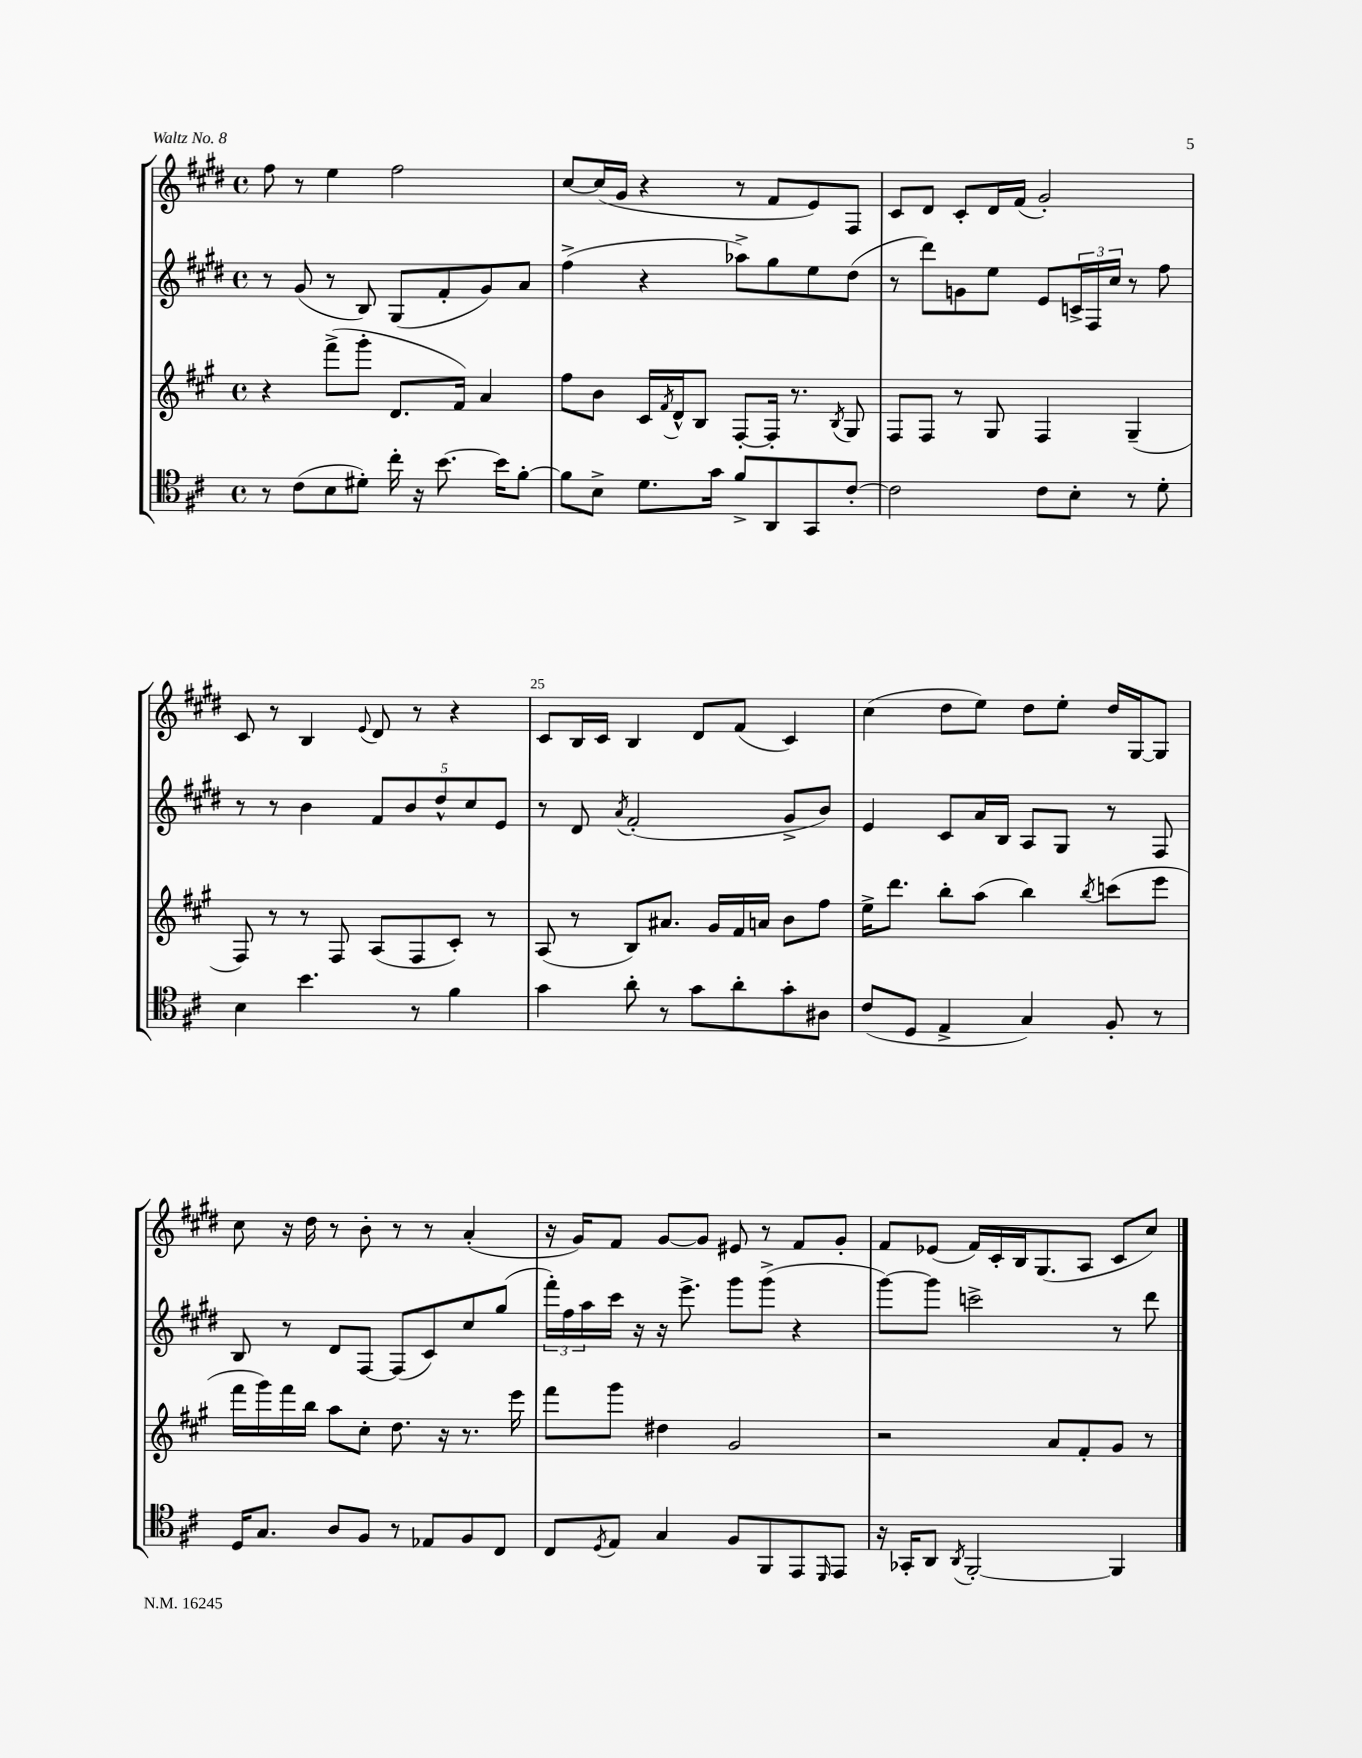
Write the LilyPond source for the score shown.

<<
\new StaffGroup <<
\new Staff = "s0" {
    \clef treble \key e \major \defaultTimeSignature \time 4/4
    fis''8 r8 e''4 fis''2 |
    cis''8~ cis''16( gis'16 r4 r8 fis'8 e'8) fis8 |
    cis'8 dis'8 cis'8-. dis'16 fis'16( gis'2-.) |
    cis'8 r8 b4 \appoggiatura { e'8 } dis'8 r8 r4 |
    cis'8 b16 cis'16 b4 dis'8 fis'8( cis'4) |
    cis''4( dis''8 e''8) dis''8 e''8-. dis''16 gis16~ gis8 |
    cis''8 r16 dis''16 r8 b'8-. r8 r8 a'4-.( |
    r16 gis'16) fis'8 gis'8~ gis'8 eis'8 r8 fis'8 gis'8-. |
    fis'8 ees'8( fis'16) cis'16-. b16 gis8.( a8 cis'8 cis''8) \bar "|." |
}
\new Staff = "s1" {
    \clef treble \key e \major \defaultTimeSignature \time 4/4
    r8 gis'8( r8 b8) gis8( fis'8-. gis'8) a'8 |
    fis''4->( r4 aes''8->) gis''8 e''8 dis''8( |
    r8 dis'''8) g'8 e''8 e'8 \tuplet 3/2 { c'16-> fis16 cis''16 } r8 fis''8 |
    r8 r8 b'4 \tuplet 5/4 { fis'8 b'8 dis''8-^ cis''8 e'8 } |
    r8 dis'8 \acciaccatura { a'8 } fis'2-.( gis'8-> b'8) |
    e'4 cis'8 a'16 b16 a8 gis8 r8 fis8 |
    b8 r8 dis'8 fis8~ fis8( cis'8) cis''8 gis''8( |
    \tuplet 3/2 { fis'''16-.) fis''16 a''16 } cis'''16 r16 r16 e'''8.-> gis'''8 gis'''8->( r4 |
    gis'''8~) gis'''8 c'''2-> r8 dis'''8 \bar "|." |
}
\new Staff = "s2" {
    \clef treble \key a \major \defaultTimeSignature \time 4/4
    r4 fis'''8->( gis'''8-. d'8. fis'16) a'4 |
    fis''8 b'8 cis'16 \acciaccatura { fis'8 } d'16-^ b8 fis8~-. fis16-. r8. \acciaccatura { b8 } gis8 |
    fis8 fis8 r8 gis8 fis4 gis4--( |
    fis8) r8 r8 fis8 a8( fis8 cis'8-.) r8 |
    a8( r8 b8) ais'8. gis'16 fis'16 a'16 b'8 fis''8 |
    e''16-> d'''8. b''8-. a''8( b''4) \acciaccatura { b''8 } c'''8( e'''8 |
    fis'''16 gis'''16) fis'''16 b''16 a''8 cis''8-. d''8. r16 r8. e'''16 |
    fis'''8 gis'''8 dis''4 gis'2 |
    r2 a'8 fis'8-. gis'8 r8 \bar "|." |
}
\new Staff = "s3" {
    \clef tenor \key d \major \defaultTimeSignature \time 4/4
    r8 cis'8( b8 dis'8-.) cis''16-. r16 b'8.~ b'16 fis'8~-. |
    fis'8 b8-> d'8. g'16 fis'8-> a,8 g,8 cis'8~-. |
    cis'2 cis'8 b8-. r8 d'8-. |
    b4 b'4. r8 fis'4 |
    g'4 a'8-. r8 g'8 a'8-. g'8-. ais8 |
    cis'8( d8 e4-> g4) fis8-. r8 |
    d16 g8. a8 fis8 r8 ees8 fis8 cis8 |
    cis8 \acciaccatura { d8 } e8 g4 fis8 fis,8 e,8 \grace { d,16 } e,8 |
    r16 ges,16-. a,8 \acciaccatura { a,8 } fis,2~-. fis,4 \bar "|." |
}
>>
>>
\layout { \context { \Score currentBarNumber = #21 \override BarNumber.break-visibility = ##(#f #t #t) barNumberVisibility = #(every-nth-bar-number-visible 5) } }
